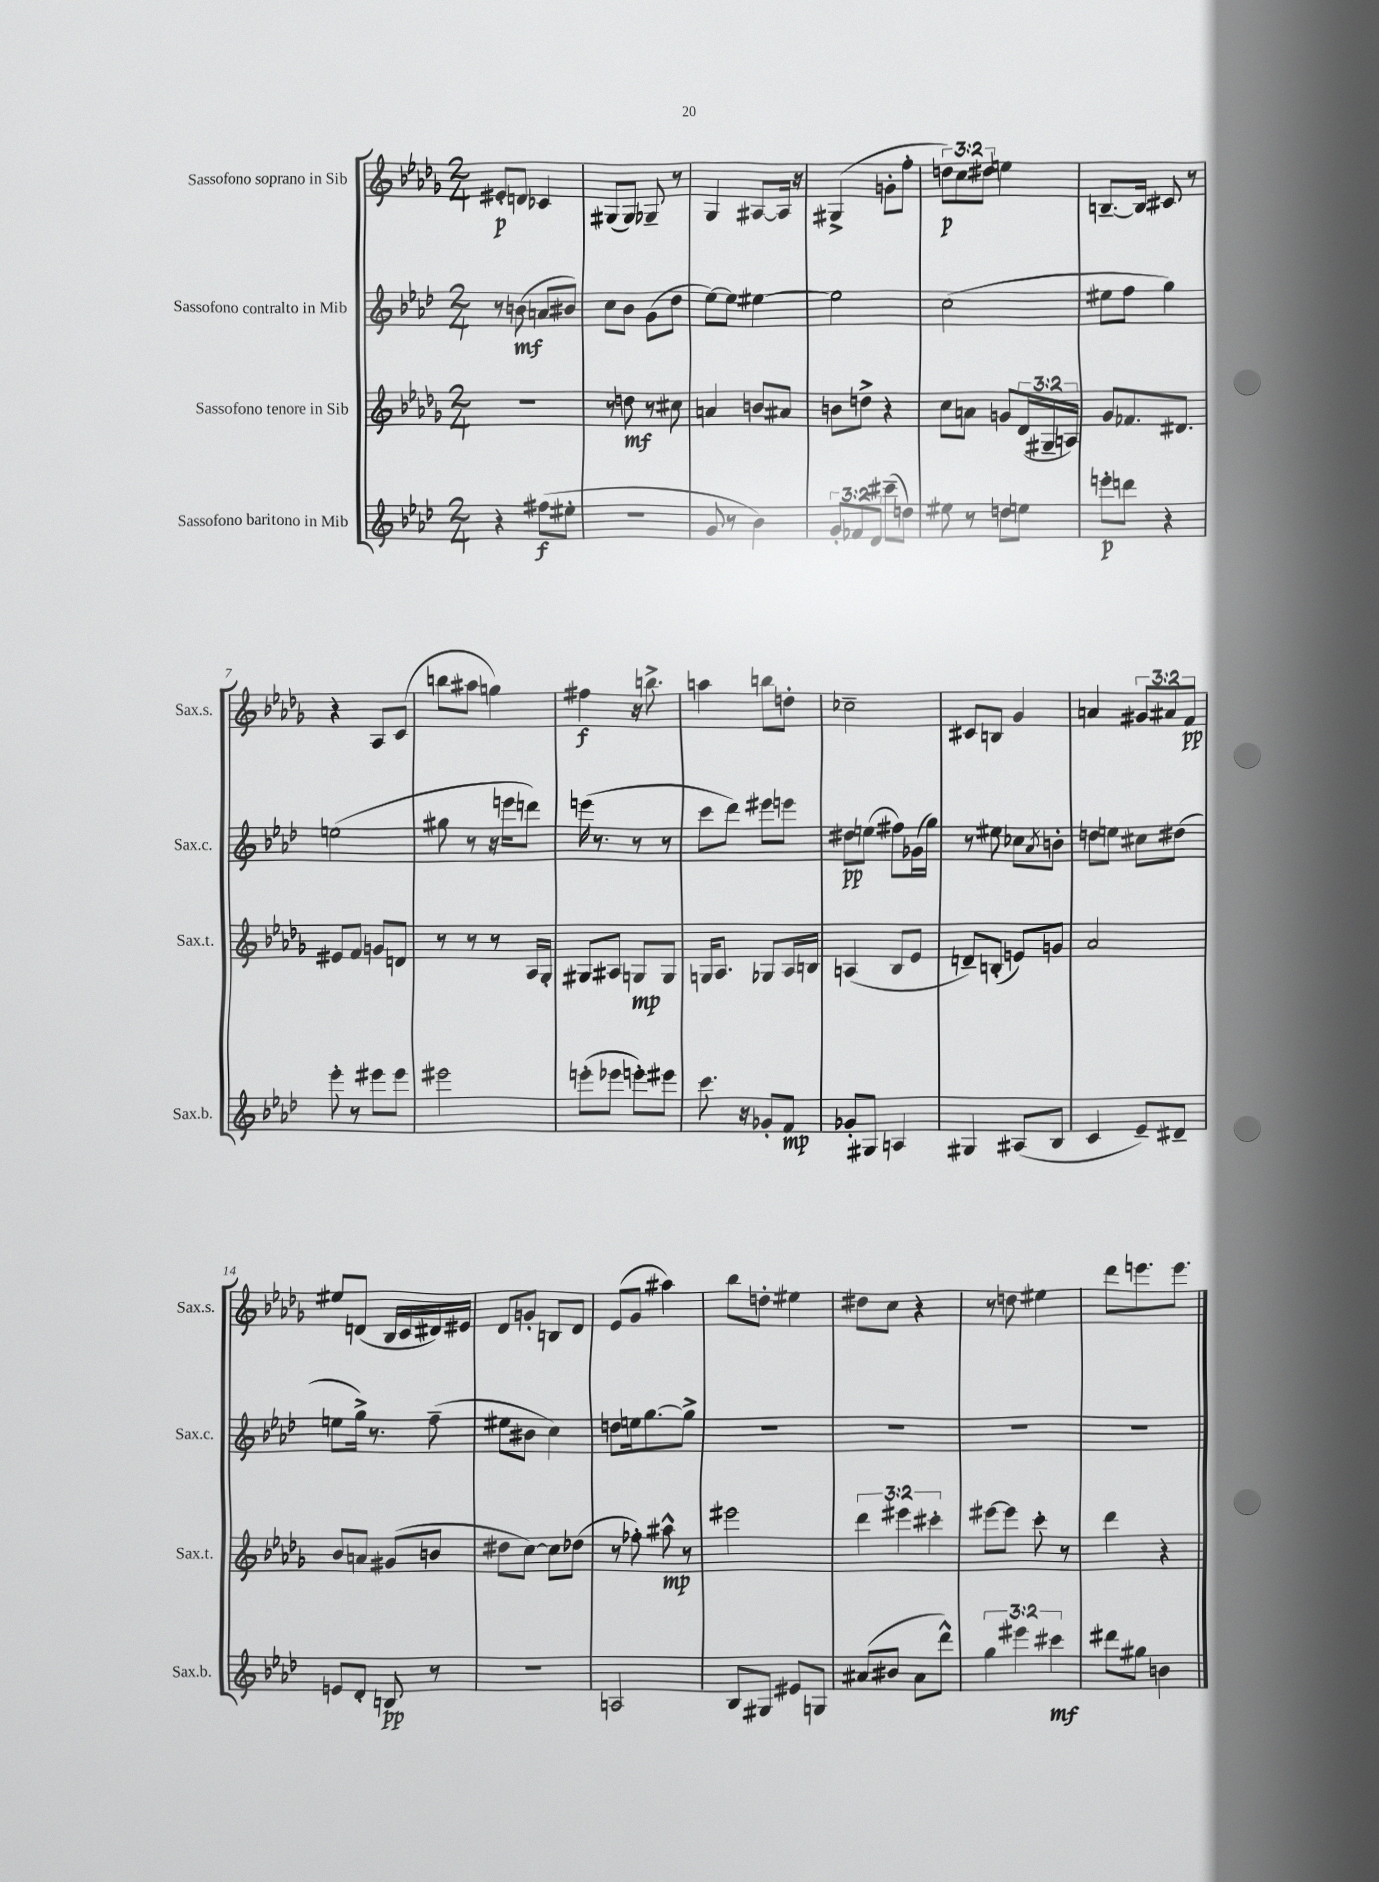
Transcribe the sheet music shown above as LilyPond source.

<<
\new StaffGroup <<
\new Staff = "s0" \with { instrumentName = "Sassofono soprano in Sib" shortInstrumentName = "Sax.s." } {
    \clef treble \key des \major \numericTimeSignature \time 2/4 \override Staff.TupletNumber.text = #tuplet-number::calc-fraction-text
    eis'8-.\p d'8 ces'4 |
    gis8( gis8) ges8-- r8 |
    ges4 ais8~ ais16 r16 |
    gis4->( g'8-. f''8-. |
    \tuplet 3/2 { d''8\p) c''8 dis''8 } e''4 |
    b8.~-- b16 cis'8 r8 |
    r4 aes8 c'8( |
    b''8 ais''8 g''4) |
    fis''4\f r16 b''8.-> |
    a''4 b''8 d''8-. |
    ces''2-- |
    cis'8 b8 ges'4 |
    a'4 \tuplet 3/2 { gis'8 ais'8 f'8\pp } |
    eis''8 d'8( bes16 c'16 dis'16) eis'16 |
    des'8 g'8-. b8 des'8 |
    ees'8( ges'8 ais''4) |
    bes''8 d''8-. eis''4 |
    dis''8 c''8 r4 |
    r8 d''8 eis''4 |
    des'''8 e'''8. e'''8. \bar "|." |
}
\new Staff = "s1" \with { instrumentName = "Sassofono contralto in Mib" shortInstrumentName = "Sax.c." } {
    \clef treble \key aes \major \numericTimeSignature \time 2/4
    r8 b'8\mf( a'8 bis'8) |
    c''8 bes'8 g'8( des''8 |
    ees''8~) ees''8 eis''4~ |
    eis''2 |
    c''2( |
    eis''8 f''8 g''4) |
    e''2( |
    gis''8 r8 r16 e'''16 d'''8) |
    e'''16( r8. r8 r8 |
    c'''8 des'''8) eis'''8 e'''8 |
    dis''8\pp e''8( fis''8) ges'16( g''16) |
    r8 eis''8 ces''8 \acciaccatura { aes'8 } b'8-. |
    d''8 e''8 cis''8 dis''8( |
    e''8 g''16->) r8. f''8--( |
    eis''8 bis'8 c''4) |
    d''8 e''16 g''8.~ g''8-> |
    R2 |
    R2 |
    R2 |
    R2 \bar "|." |
}
\new Staff = "s2" \with { instrumentName = "Sassofono tenore in Sib" shortInstrumentName = "Sax.t." } {
    \clef treble \key des \major \numericTimeSignature \time 2/4 \override Staff.TupletNumber.text = #tuplet-number::calc-fraction-text
    R2 |
    r8 d''8\mf r8 cis''8 |
    a'4 b'8 ais'8 |
    b'8 d''8-> r4 |
    c''8 a'8 g'8 \tuplet 3/2 { des'16( gis16-- a16) } |
    ges'8 fes'8. dis'8. |
    eis'8 f'8 g'8 d'8 |
    r8 r8 r8 aes16 ges16-. |
    gis8 ais8 g8\mp g8 |
    g16 aes8. ges8 aes16 b16 |
    a4( bes8 ees'8 |
    d'8--) b8-.( e'8) g'8 |
    aes'2 |
    bes'8 a'8 gis'8( b'8 |
    dis''8 c''8~) c''8 des''8( |
    r8 fes''8-.) ais''8-^\mp r8 |
    eis'''2 |
    \tuplet 3/2 { des'''4 eis'''4 cis'''4-. } |
    eis'''8~ eis'''8 c'''8-. r8 |
    des'''4 r4 \bar "|." |
}
\new Staff = "s3" \with { instrumentName = "Sassofono baritono in Mib" shortInstrumentName = "Sax.b." } {
    \clef treble \key aes \major \numericTimeSignature \time 2/4 \override Staff.TupletNumber.text = #tuplet-number::calc-fraction-text
    r4 fis''8\f( eis''8-. |
    R2 |
    g'8 r8 bes'4) |
    \tuplet 3/2 { g'8-. fes'8 des'8 } cis'''8--( d''8) |
    eis''8 r8 d''8 e''8 |
    e'''8-.\p d'''8 r4 |
    ees'''8-. r8 eis'''8 eis'''8 |
    eis'''2 |
    e'''8-.( ees'''8 e'''8-.) eis'''8 |
    c'''8. r16 ges'8-. f'8\mp |
    ges'8-. gis8 a4 |
    gis4 ais8( bes8 |
    c'4 ees'8--) dis'8-- |
    e'8 des'8-. b8\pp r8 |
    R2 |
    a2 |
    bes8 gis8 eis'8 g8 |
    ais'8( bis'8 ais'8 des'''8-^) |
    \tuplet 3/2 { g''4 eis'''4 cis'''4\mf } |
    dis'''8 gis''8 b'4 \bar "|." |
}
>>
>>
